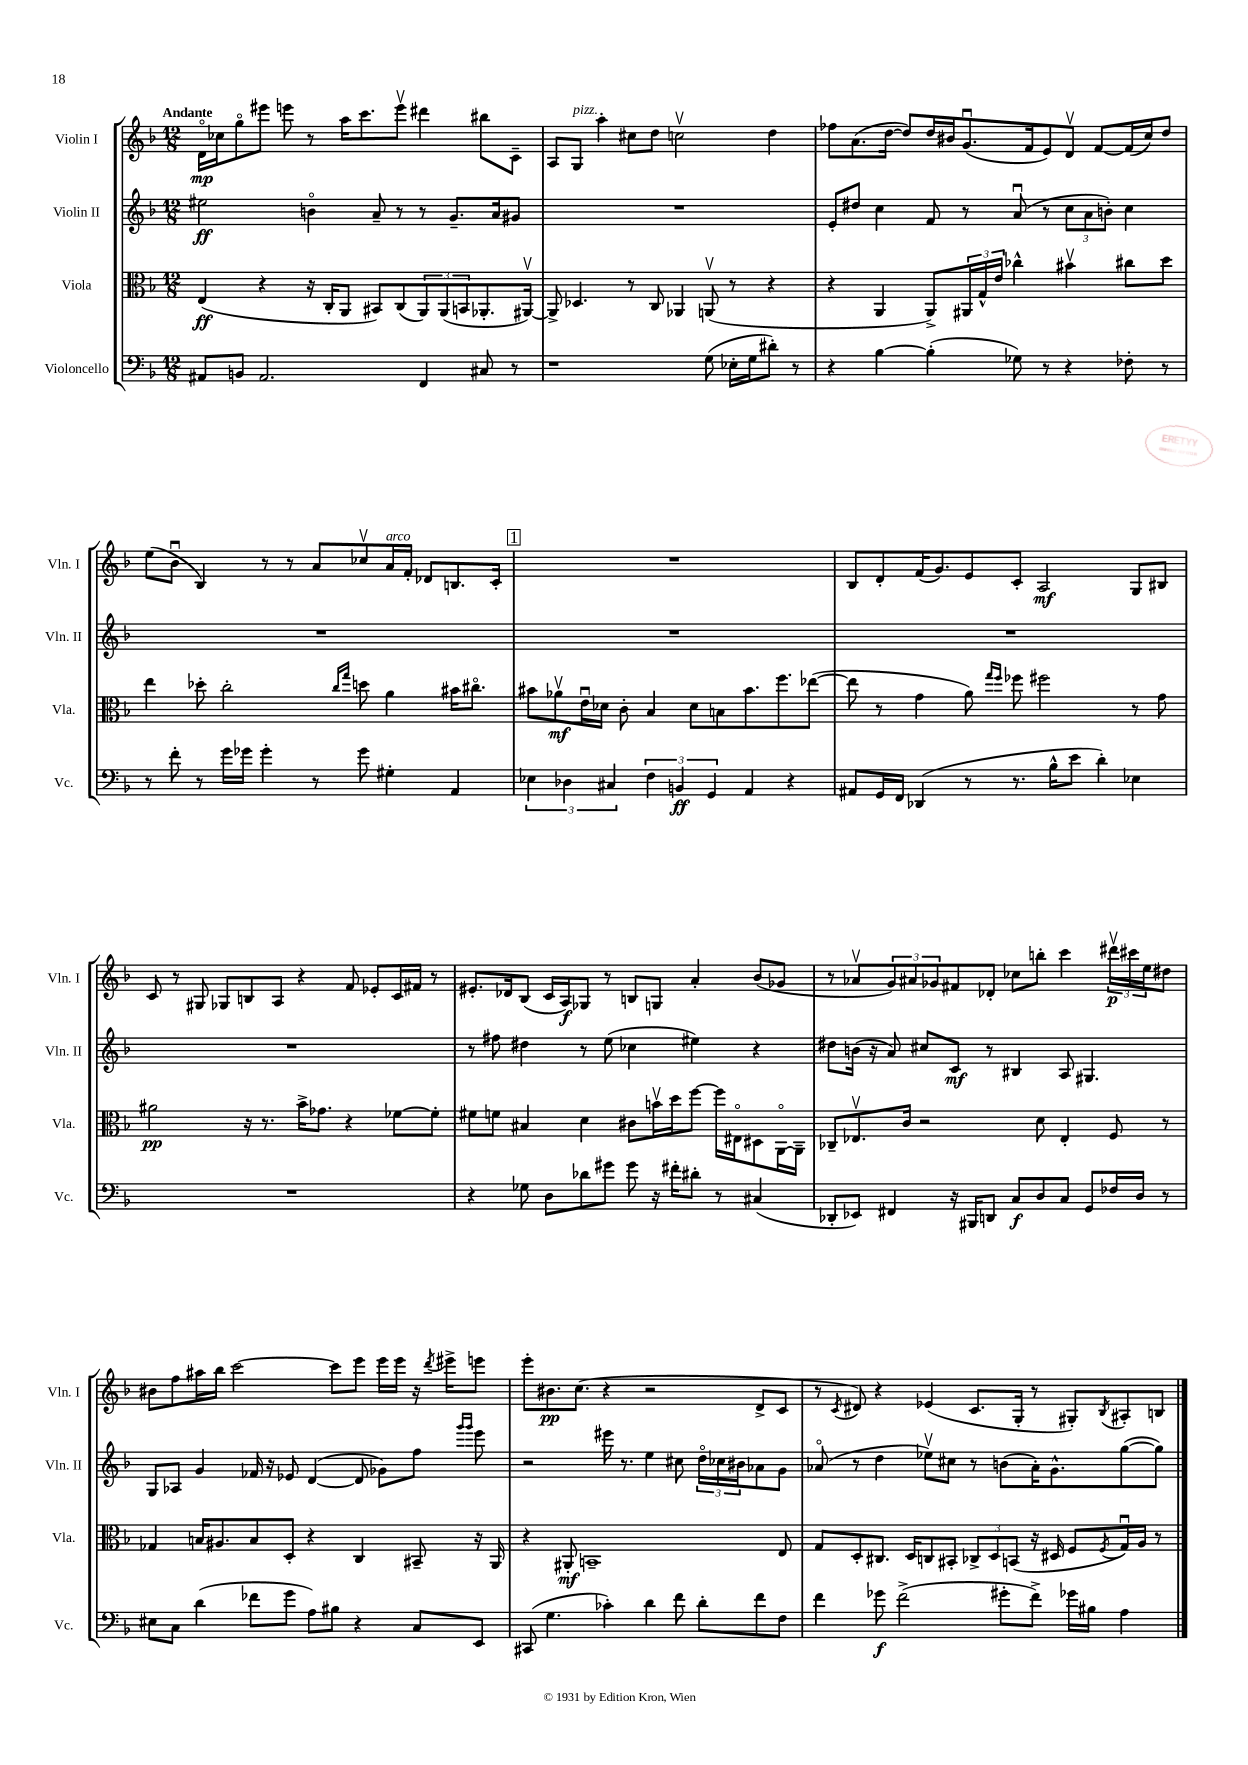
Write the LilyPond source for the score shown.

<<
\new StaffGroup <<
\new Staff = "s0" \with { instrumentName = "Violin I" shortInstrumentName = "Vln. I" } {
    \clef treble \key f \major \numericTimeSignature \time 12/8 \tempo "Andante"
    d'16\flageolet\mp ces''16 g''8\flageolet eis'''8 e'''8 r8 a''16 c'''8. e'''8\upbow dis'''4 bis''8 c'8-- |
    a8 g8^\markup { \italic "pizz." } a''4-. cis''8 d''8 c''2\upbow d''4 |
    fes''8 a'8.( d''16~ d''8) d''16 bis'16 g'8.\downbow( f'16 e'8) d'8\upbow f'8~ f'16( c''16) d''8 |
    e''8( bes'8\downbow bes4) r8 r8 a'8 ces''8\upbow a'16^\markup { \italic "arco" } f'16-. des'8 b8. c'16-. |
    \mark \markup { \box "1" } R1. |
    bes8 d'8-. f'16( g'8.) e'8 c'8-. a2\mf g8 bis8 |
    c'8 r8 gis8 ges8 b8 a8 r4 f'8 ees'8-. c'16 fis'16 r8 |
    eis'8.-. des'16 bes8( c'16 a16\f) ges8 r8 b8 g8 a'4-. bes'8( ges'8 |
    r8 aes'8\upbow \tuplet 3/2 { g'8) ais'8 ges'8 } fis'8 des'8-. ces''8 b''8-. c'''4 \tuplet 3/2 { dis'''16\upbow\p cis'''16 e''16 } dis''8 |
    bis'8 f''8 ais''16 bes''16 c'''2~ c'''8 e'''8 e'''16 e'''16 r16 \acciaccatura { d'''8 } eis'''16-> e'''8 |
    e'''8-. bis'8.\pp c''8.( r4 r2 d'8-> c'8 |
    r8 \acciaccatura { c'8 } dis'8) r4 ees'4( c'8. g16-. r8 gis8-.) \acciaccatura { bes8 } ais8-. b8 \bar "|." |
}
\new Staff = "s1" \with { instrumentName = "Violin II" shortInstrumentName = "Vln. II" } {
    \clef treble \key f \major \numericTimeSignature \time 12/8
    eis''2\ff b'4\flageolet a'8-- r8 r8 g'8.-- a'16 gis'8 |
    R1. |
    e'8-. dis''8 c''4 f'8 r8 a'8\downbow( r8 \tuplet 3/2 { c''8 a'8 b'8-.) } c''4 |
    R1. |
    \mark \markup { \box "1" } R1. |
    R1. |
    R1. |
    r8 fis''8 dis''4 r8 e''8( ces''4 eis''4) r4 |
    dis''8 b'16( r16 a'8) cis''8 c'8\mf r8 bis4 a8 gis4. |
    g8 aes8 g'4 fes'16 r16 ees'8 d'4~( d'8 ges'8) f''8 \grace { g'''16 g'''16 } e'''8 |
    r2 eis'''16 r8. e''4 cis''8 \tuplet 3/2 { d''16\flageolet ces''16 bis'16 } aes'8 g'8 |
    aes'8\flageolet( r8 d''4 ees''8\upbow) cis''8 r8 b'8( aes'16-.) g'8.-^ g''8~( g''8) \bar "|." |
}
\new Staff = "s2" \with { instrumentName = "Viola" shortInstrumentName = "Vla." } {
    \clef alto \key f \major \numericTimeSignature \time 12/8
    e4\ff( r4 r16 c16-. a,8 bis,8) c8( \tuplet 3/2 { a,8) a,8( b,8 } aes,8.-. ais,16~\upbow) |
    ais,8-> des4. r8 c8 aes,4 a,8\upbow( r8 r4 |
    r4 a,4 a,8->) \tuplet 3/2 { ais,16 g16-^ e'16 } ces''4-^ bis'4\upbow cis''8 d''8 |
    e''4 des''8-. c''2-. \grace { c''16 g''16 } d''8 a'4 bis'16 cis''8.\flageolet |
    \mark \markup { \box "1" } bis'8 aes'8\upbow\mf e'16\downbow des'16 c'8-. bes4 des'8 b8 bis'8. f''8. ees''8~( |
    ees''8 r8 g'4 a'8) \grace { g''16 f''16 } fes''8 fis''2 r8 g'8 |
    ais'2\pp r16 r8. bes'16-> ges'8. r4 fes'8~ fes'8-. |
    fis'8 f'8 bis4 d'4 cis'8 b'16\upbow d''16 f''8~ f''16 eis16\flageolet dis8 a,16~\flageolet a,16-- |
    ces8-- ees8.\upbow c'16 r2 d'8 ees4-. f8 r8 |
    ges4 b16 ais8. b8 d8-. r4 c4 bis,8-- r16 a,16 |
    r4 ais,8-.\mf b,1-- e8 |
    g8 d8-. cis8. d16 c8 bis,8-. \tuplet 3/2 { ces8-> d8 b,8( } r16 dis16 f8 \acciaccatura { f8 } g16\downbow) a16 r8 \bar "|." |
}
\new Staff = "s3" \with { instrumentName = "Violoncello" shortInstrumentName = "Vc." } {
    \clef bass \key f \major \numericTimeSignature \time 12/8
    ais,8 b,8 ais,2. f,4 cis8 r8 |
    r1 g8( ees16-. g16 dis'8-.) r8 |
    r4 bes4~ bes4-.( ges8) r8 r4 fes8-. r8 |
    r8 f'8-. r8 g'16 ges'16 ges'4-. r8 ges'8 gis4-. a,4 |
    \mark \markup { \box "1" } \tuplet 3/2 { ees4 des4 cis4 } \tuplet 3/2 { f4 b,4\ff g,4 } a,4 r4 |
    ais,8 g,16 f,16 des,4( r8 r8. bes16-^ e'8 d'4-.) ees4 |
    R1. |
    r4 ges8 d8 des'8 gis'8 gis'8 r16 fis'16-. dis'8-. r8 cis4( |
    des,8-. ees,8) fis,4 r16 bis,,16 d,8 c8\f d8 c8 g,8 fes16 d16 r8 |
    eis8 c8 d'4( fes'8 g'8 a8) bis8 r4 c8 e,8 |
    cis,8( g4. ces'4-.) d'4 f'8 d'8-. f'8 f8 |
    f'4 ges'8\f f'2->( gis'8-. f'8->) ges'16 bis16 a4 \bar "|." |
}
>>
>>
\layout { \context { \Score \remove "Bar_number_engraver" } }
